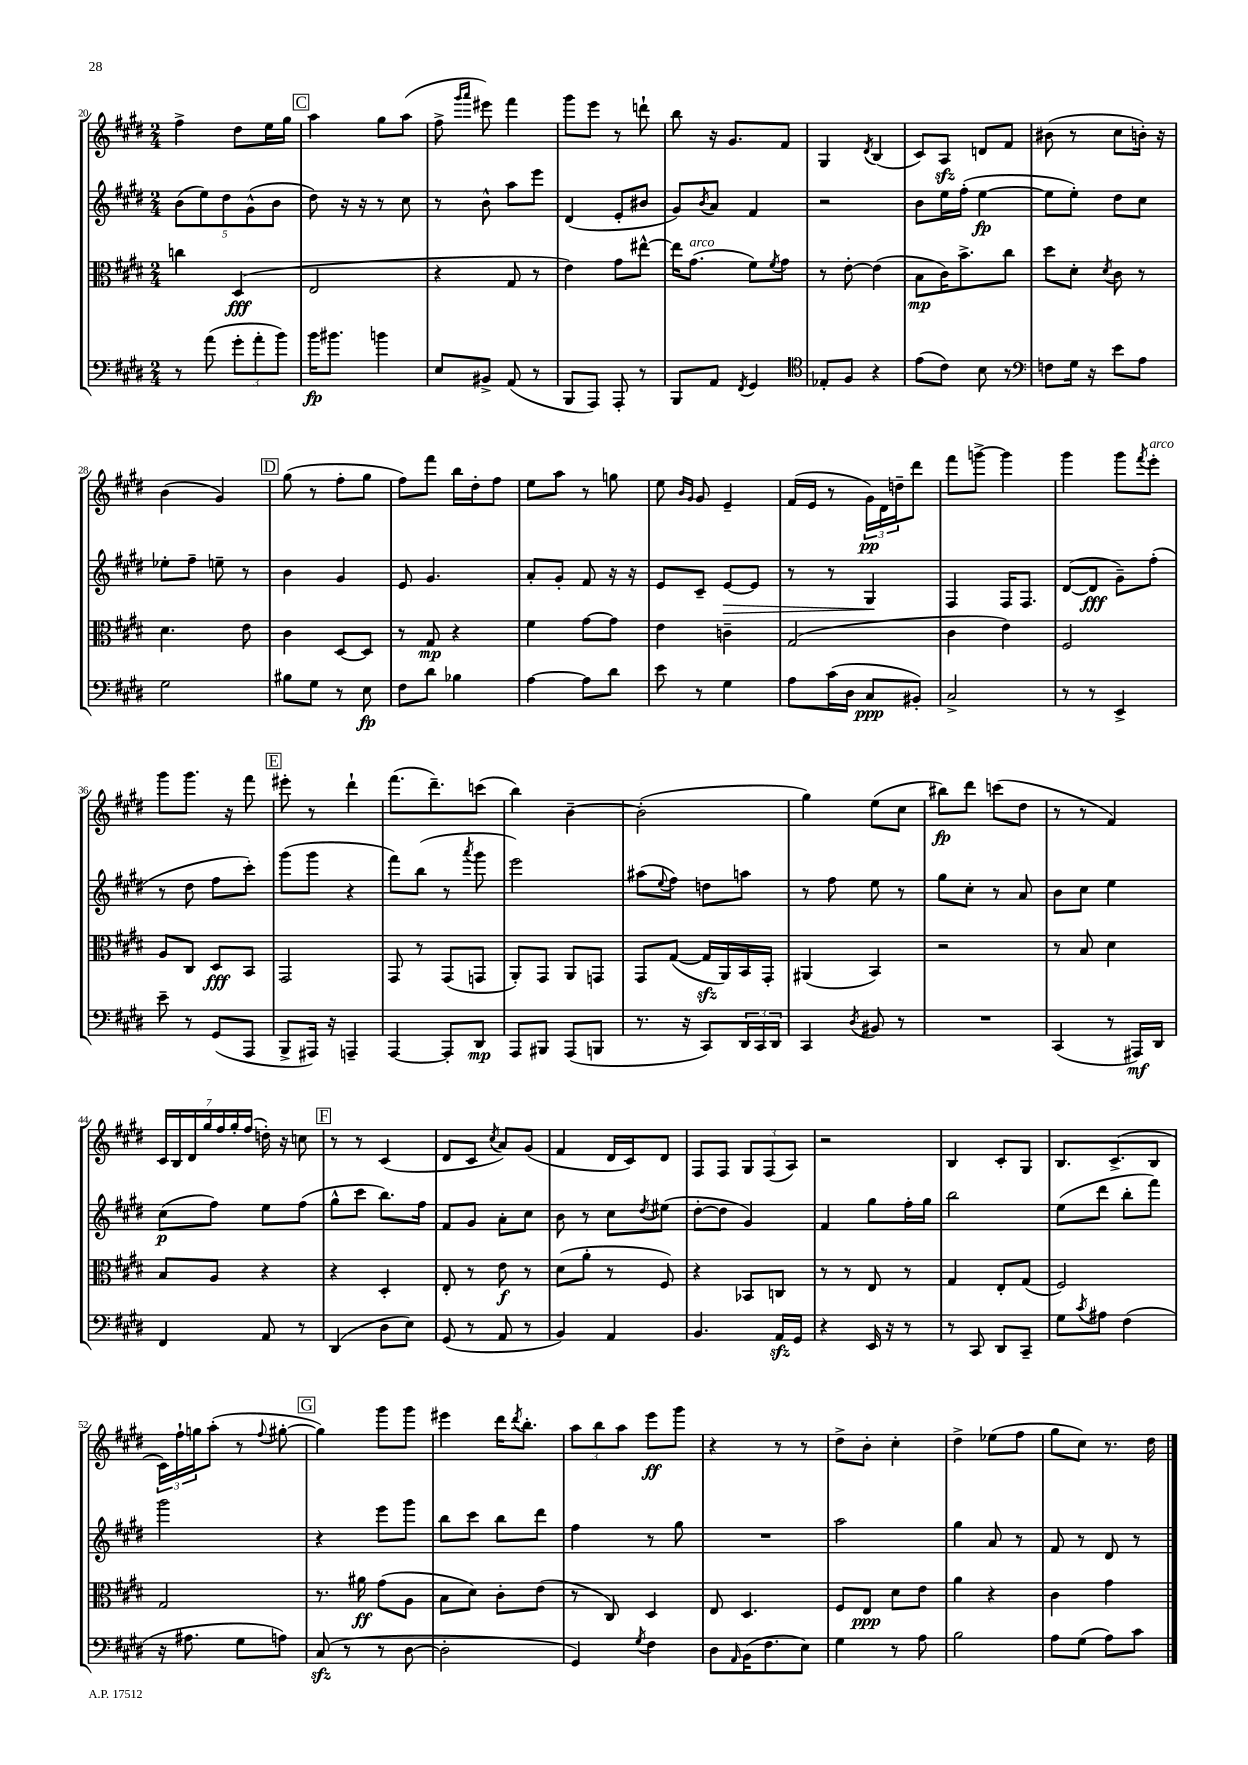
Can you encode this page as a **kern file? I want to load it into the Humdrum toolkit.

**kern	**kern	**kern	**kern
*staff4	*staff3	*staff2	*staff1
*clefF4	*clefC3	*clefG2	*clefG2
*k[f#c#g#d#]	*k[f#c#g#d#]	*k[f#c#g#d#]	*k[f#c#g#d#]
*M2/4	*M2/4	*M2/4	*M2/4
8r	4cc	(10b	4ff#^
.	.	10ee)	.
(8a	.	.	.
.	.	10dd#	.
12g#'	(4D#	.	8dd#
.	.	(10g#^^	.
12a'	.	.	.
.	.	.	16ee
.	.	10b	.
12b)	.	.	.
.	.	.	16gg#
=	=	=	=
16b	2E	8dd#)	4aa
8.b#	.	.	.
.	.	16r	.
.	.	16r	.
4b	.	8r	8gg#
.	.	8cc#	(8aa
=	=	=	=
8E	4r	8r	8ff#^
.	.	.	16qqggg#
.	.	.	16qqaaa
8BB#^	.	8b^^	8eee#)
(8AA	8G#	8aa	4fff#
8r	8r	8eee	.
=	=	=	=
8BBB	4e)	(4d#	8ggg#
8AAA)	.	.	8eee
8AAA'	8g#	8e'	8r
8r	[8ee#^^	8b#	8ddd`
=	=	=	=
8BBB	16ee#]	8g#)	8bb
.	(8.g#	.	.
.	.	8qb	.
8AA	.	8a	16r
.	.	.	8.g#
8qFF#	.	.	.
4GG#	8f#)	4f#	.
.	8qf#	.	.
.	8g#	.	8f#
=	=	=	=
*clefC4	*	*	*
8E-'	8r	2r	4G#
8F#	[8e'	.	.
.	.	.	8qd#
4r	(4e]	.	(4B
=	=	=	=
(8e	8B	8b	8c#)
8c#)	16c#)	16ee	8A
.	8.b^	(16ff#'	.
8B	.	[4ee	8d
8r	8cc#	.	8f#
=	=	=	=
*clefF4	*	*	*
8F	8dd#	8ee]	(8b#
16G#	8d#'	8ee')	8r
16r	.	.	.
.	8qd#	.	.
8e	8c#	8dd#	8cc#
8A	8r	8cc#	16b')
.	.	.	16r
=	=	=	=
2G#	4.d#	8ee-'	(4b
.	.	8ff#~	.
.	.	8ee~	4g#)
.	8e	8r	.
=	=	=	=
8B#	4c#	4b	(8gg#
8G#	.	.	8r
8r	[8D#	4g#	8ff#'
8E	8D#]	.	8gg#
=	=	=	=
8F#	8r	8e	8ff#)
8d#	8G#	4.g#	8fff#
4B-	4r	.	16bb
.	.	.	16dd#'
.	.	.	8ff#
=	=	=	=
[4A	4f#	8a'	8ee
.	.	8g#'	8aa
8A]	[8g#	8f#	8r
8d#	8g#]	16r	8gg
.	.	16r	.
=	=	=	=
8e	4e	8e	8ee
.	.	.	16qqb
.	.	.	16qqg#
8r	.	8c#~	8g#
4G#	4c~	[8e	4e~
.	.	8e]	.
=	=	=	=
8A	(2G#	8r	(16f#
.	.	.	16e
(16c#	.	8r	8r
16D#	.	.	.
8C#	.	4G#	24g#)
.	.	.	24d#
.	.	.	24dd~
8BB#')	.	.	8ddd#
=	=	=	=
2C#^	4c#	4F#	8fff#
.	.	.	[8ggg^
.	4e)	16F#	4ggg]
.	.	8.F#	.
=	=	=	=
8r	2F#	([8d#	4ggg#
8r	.	8d#]	.
4EE^	.	8g#~)	8ggg#
.	.	.	8qfff#
.	.	(8ff#'	8eee'
=	=	=	=
8e~	8A	8r	8ggg#
8r	8C#	8dd#	8.ggg#
(8GG#	8D#	8ff#	.
.	.	.	16r
8AAA	8BB	8ccc#')	8fff#
=	=	=	=
8BBB^	2GG#	(8ggg#	8eee#'
16AAA#)	.	8ggg#	8r
16r	.	.	.
4AAA~	.	4r	4ddd#`
=	=	=	=
[4AAA	8GG#	8fff#)	(8.fff#
.	8r	(8bb	.
.	.	.	8.ddd#~)
8AAA']	(8GG#	8r	.
.	.	8qaaa	.
8DD#	8GG	8ggg#	(8ccc
=	=	=	=
8AAA	8AA')	2eee)	4bb)
8BBB#	8GG#	.	.
(8AAA	8AA	.	[4b~
8BBB	8GG	.	.
=	=	=	=
8.r	8GG#	(8aa#	(2b']
.	.	8qqee	.
.	([8G#	8ff#)	.
16r	.	.	.
8CC#)	16G#]	8dd	.
.	16AA)	.	.
24DD#	16BB	8aa	.
24CC#	.	.	.
.	16GG#'	.	.
24DD#	.	.	.
=	=	=	=
4CC#	(4AA#	8r	4gg#)
.	.	8ff#	.
8qD#	.	.	.
8BB#	4BB)	8ee	(8ee
8r	.	8r	8cc#
=	=	=	=
2r	2r	8gg#	8bb#)
.	.	8cc#'	8ddd#
.	.	8r	(8ccc
.	.	8a	8dd#
=	=	=	=
(4CC#	8r	8b	8r
.	8B	8cc#	8r
8r	4d#	4ee	4f#)
16AAA#)	.	.	.
16DD#	.	.	.
=	=	=	=
4FF#	8B	(8cc#	28c#
.	.	.	28B
.	.	.	28d#
.	.	.	28gg#
.	8A	8ff#)	.
.	.	.	28ff#
.	.	.	28gg#'
.	.	.	(28ff#
8AA	4r	8ee	16dd')
.	.	.	16r
8r	.	(8ff#	8cc
=	=	=	=
(4DD#	4r	8gg#^^	8r
.	.	8ccc#	8r
8D#	4D#'	8.bb)	(4c#
8E)	.	.	.
.	.	16ff#	.
=	=	=	=
(8GG#	8E'	8f#	8d#
8r	8r	8g#	8c#
.	.	.	8qcc#
8AA	8e	8a'	8a)
8r	8r	8cc#	(8g#
=	=	=	=
4BB)	(8d#	8b	4f#
.	8a'	8r	.
4AA	8r	8cc#	16d#
.	.	.	16c#)
.	.	8qdd#	.
.	8F#)	(8ee#	8d#
=	=	=	=
4.BB	4r	[8dd#'	8F#
.	.	8dd#]	8F#
.	8BB-	4g#)	12G#
.	.	.	(12F#
16AA	8C	.	.
.	.	.	12A)
16GG#	.	.	.
=	=	=	=
4r	8r	4f#	2r
.	8r	.	.
16EE	8E	8gg#	.
16r	.	.	.
8r	8r	16ff#'	.
.	.	16gg#	.
=	=	=	=
8r	4G#	2bb	4B
8CC#	.	.	.
8DD#	8E'	.	8c#'
8CC#~	(8G#	.	8G#
=	=	=	=
8G#	2F#)	(8ee	8.B
8qc#	.	.	.
8A#	.	8ddd#	.
.	.	.	(8.c#^
(4F#	.	8bb'	.
.	.	8fff#)	8B
=	=	=	=
16r	2G#	2ggg#	24c#)
.	.	.	24ff#`
8.A#	.	.	.
.	.	.	24gg
.	.	.	(8aa'
8G#	.	.	8r
.	.	.	8qqff#
8A)	.	.	[8gg#'
=	=	=	=
(8C#	8.r	4r	4gg#])
8r	.	.	.
.	16a#	.	.
8r	(8g#	8eee	8ggg#
[8D#	8A	8ggg#	8ggg#
=	=	=	=
2D#']	8B	8bb	4eee#
.	8d#)	8ccc#	.
.	8c#'	8bb	16ddd#
.	.	.	8qddd#
.	.	.	8.bb'
.	(8e	8ddd#	.
=	=	=	=
4GG#)	8r	4ff#	12aa
.	.	.	12bb
.	8C#)	.	.
.	.	.	12aa
8qG#	.	.	.
4F#	4D#	8r	8eee
.	.	8gg#	8ggg#
=	=	=	=
8D#	8E	2r	4r
16qqAA	.	.	.
(16BB	4.D#	.	.
8.F#	.	.	.
.	.	.	8r
8E)	.	.	8r
=	=	=	=
4G#	8F#	2aa	8dd#^
.	8E	.	8b'
8r	8d#	.	4cc#'
8A	8e	.	.
=	=	=	=
2B	4a	4gg#	4dd#^
.	4r	8a	(8ee-
.	.	8r	8ff#
=	=	=	=
8A	4c#	8f#	8gg#
(8G#	.	8r	8cc#)
8A)	4g#	8d#	8.r
8c#	.	8r	.
.	.	.	16dd#
==	==	==	==
*-	*-	*-	*-
